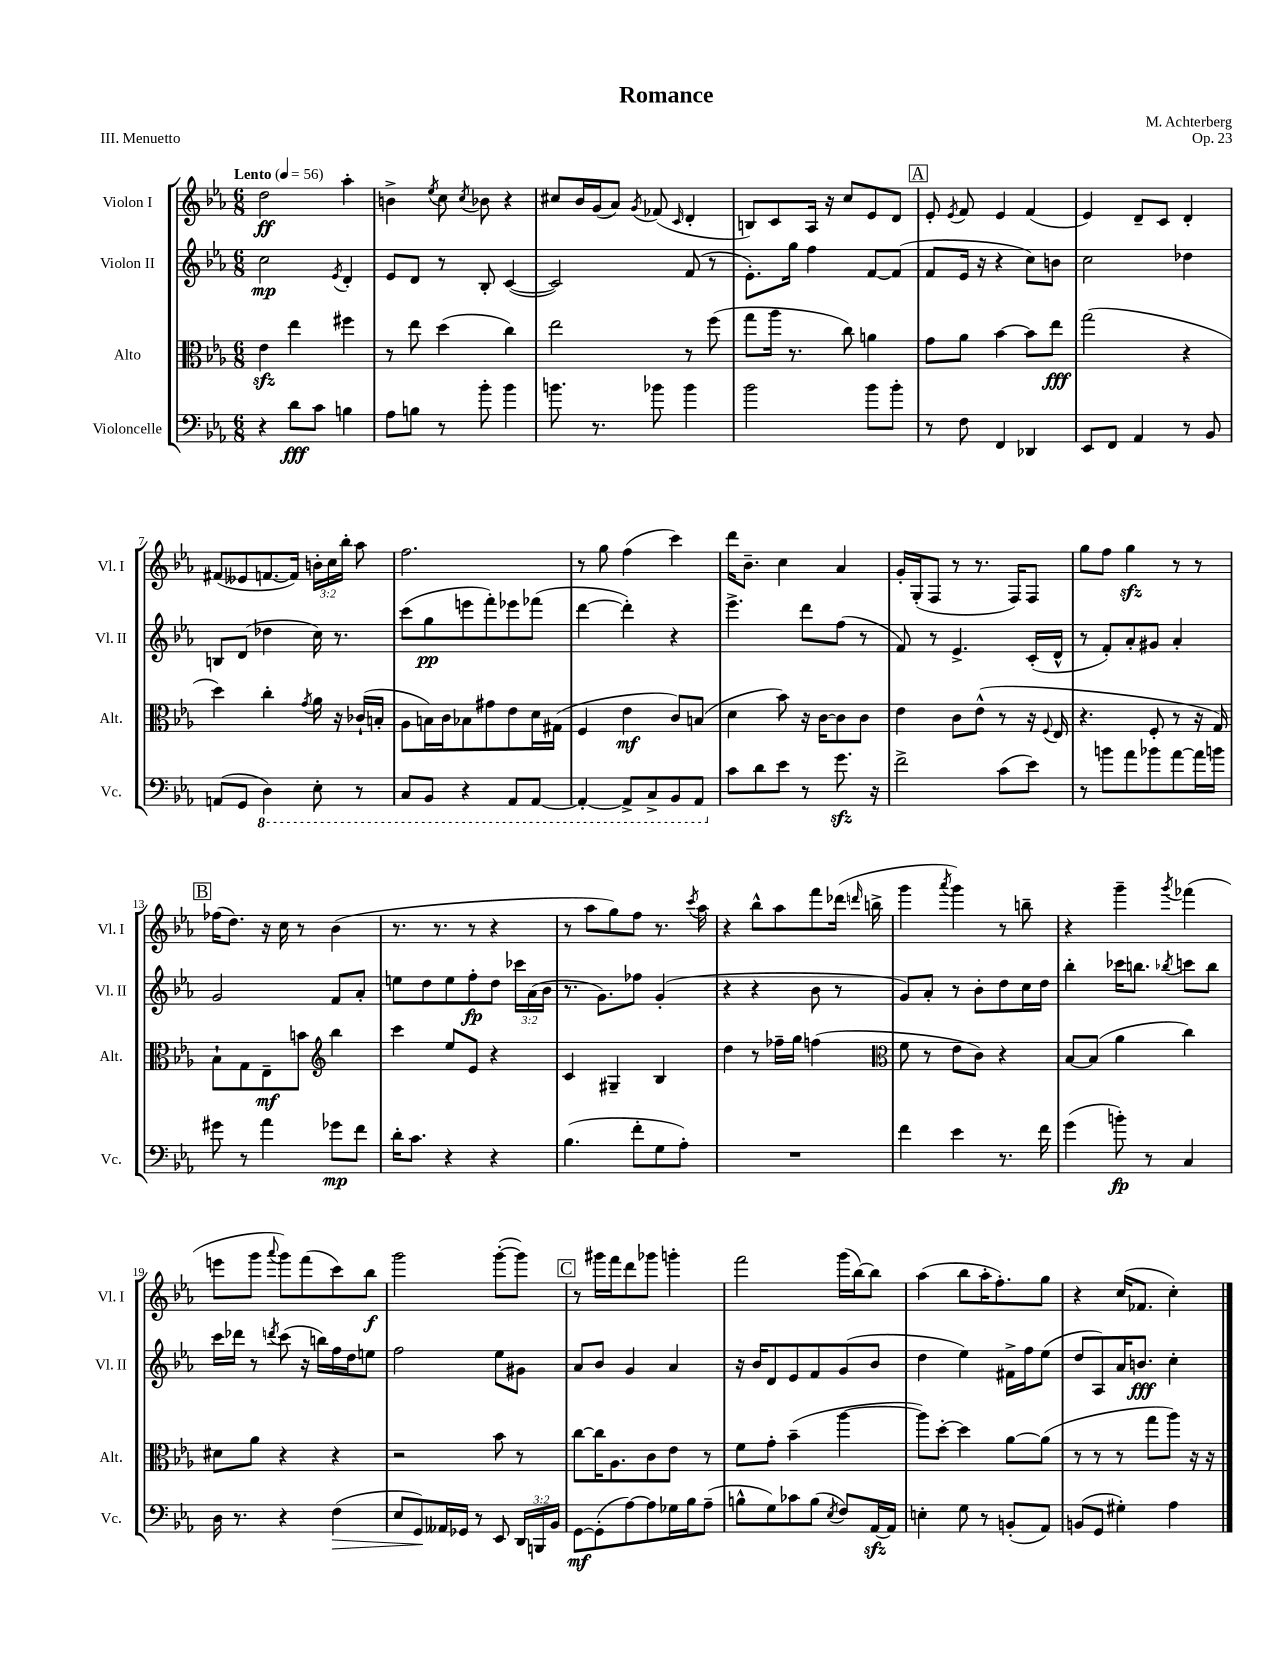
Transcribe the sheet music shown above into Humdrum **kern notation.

**kern	**kern	**kern	**kern
*staff4	*staff3	*staff2	*staff1
*clefF4	*clefC3	*clefG2	*clefG2
*k[b-e-a-]	*k[b-e-a-]	*k[b-e-a-]	*k[b-e-a-]
*M6/8	*M6/8	*M6/8	*M6/8
*MM56	*MM56	*MM56	*MM56
4r	4e-	2cc	2dd
8d	4ee-	.	.
8c	.	.	.
.	.	8qe-	.
4B	4ff#	4d'	4aa-'
=	=	=	=
8A-	8r	8e-	4b^
8B	8ee-	8d	.
.	.	.	8qee-
8r	(4dd	8r	8cc
.	.	.	8qcc
8b-'	.	8B-'	8b-
4b-	4cc)	([4c	4r
=	=	=	=
8.b	2ee-	2c])	8cc#
.	.	.	16b-
8.r	.	.	(16g
.	.	.	8a-)
.	.	.	8qg
8b-	.	.	(8f-
.	.	.	16qqc
4b-	8r	(8f	4d'
.	(8ff	8r	.
=	=	=	=
2b-	8gg	8.e-')	8B)
.	16aa-	.	8c
.	8.r	16gg	.
.	.	4ff	16A-
.	.	.	16r
.	8cc)	.	8cc
8b-	4a	[8f	8e-
8b-'	.	(8f]	8d
=	=	=	=
8r	8g	8f	8e-'
.	.	.	8qe-
8F	8a-	16e-	8f
.	.	16r	.
4FF	[4b-	4r	4e-
4DD-	8b-]	8cc)	(4f
.	8ee-	8b	.
=	=	=	=
8EE-	(2gg	2cc	4e-)
8FF	.	.	.
4AA-	.	.	8d~
.	.	.	8c
8r	4r	4dd-	4d'
8BB-	.	.	.
=	=	=	=
(8AA	4dd)	8B	(8f#
8GG	.	(8d	8e--
4DD)	4cc'	4dd-	[8.f
.	.	.	16f])
.	8qg	.	.
8EE-'	16a-	16cc)	24b'
.	.	.	24cc
.	16r	8.r	.
.	.	.	24bb-'
8r	(16c-`	.	8aa-
.	16B'	.	.
=	=	=	=
8CC	8A-	(8ccc	2.ff
8BBB-	16B)	8gg	.
.	16c	.	.
4r	8B-	8eee	.
.	8g#	8fff')	.
8AAA-	8e-	8eee-	.
[8AAA-	16d	(8fff-	.
.	(16G#	.	.
=	=	=	=
4AAA-'_	4F	[4ddd	8r
.	.	.	8gg
8AAA-^]	4e-	4ddd'])	(4ff
8CC^	.	.	.
8BBB-	8c)	4r	4ccc)
8AAA-	(8B	.	.
=	=	=	=
8c	4d	4.eee-^	16ddd
.	.	.	8.b-~
8d	.	.	.
8e-	8b-)	.	4cc
8r	16r	8ddd	.
.	[16c	.	.
8.g	8c]	(8ff	4a-
.	8c	8r	.
16r	.	.	.
=	=	=	=
2f^	4e-	8f)	16g'
.	.	.	(16G'
.	.	8r	8F
.	8c	4.e-^	8r
.	(8e-^^	.	8.r
(8c	8r	.	.
.	.	.	16F)
8e-)	16r	(16c'	8F
.	8qqF	.	.
.	16E-	16d^^	.
=	=	=	=
8r	4.r	8r	8gg
8b	.	8f')	8ff
8a-	.	8a-'	4gg
8b-	8F'	8g#	.
[8a-	8r	4a-'	8r
16a-]	16r	.	8r
16b	16G)	.	.
=	=	=	=
8g#	8B-`	2g	(16ff-
.	.	.	8.dd)
8r	8G	.	.
4a-	8E-~	.	16r
.	.	.	16cc
.	8b	.	8r
*	*clefG2	*	*
8g-	4bb-	8f	(4b-
8f	.	8a-'	.
=	=	=	=
16d'	4ccc	8ee	8.r
8.c	.	.	.
.	.	8dd	.
.	.	.	8.r
4r	8ee-	8ee	.
.	8e-	8ff'	8r
4r	4r	8dd	4r
.	.	24ccc-	.
.	.	(24a-	.
.	.	24b-	.
=	=	=	=
(4.B-	4c	8.r	8r
.	.	.	8aa-
.	.	8.g)	.
.	4G#~	.	8gg)
8f'	.	8ff-	8ff
8G	4B-	(4g'	8.r
8A-')	.	.	.
.	.	.	8qccc
.	.	.	16aa-
=	=	=	=
2.r	4dd	4r	4r
.	8r	4r	8bb-^^
.	16ff-~	.	8aa-
.	16gg	.	.
.	(4ff	8b-	8fff
.	.	8r	(16ddd-
.	.	.	16qqddd
.	.	.	16bb^
=	=	=	=
*	*clefC3	*	*
4f	8f	8g)	4ggg
.	8r	8a-'	.
.	.	.	8qaaa-
4e-	8e-	8r	4ggg)
.	8c)	8b-'	.
8.r	4r	8dd	8r
.	.	16cc	8bb~
16f	.	16dd	.
=	=	=	=
(4g	[8B-	4bb-'	4r
.	(8B-]	.	.
8b')	4a-	16ccc-	4ggg~
.	.	8.bb	.
8r	.	.	.
.	.	8qbb-	8qggg
4C	4cc)	8ccc	(4fff-
.	.	8bb-	.
=	=	=	=
16D	8d#	16ccc	8eee
8.r	.	16ddd-	.
.	8a-	8r	8ggg
.	.	8qddd	8qqaaa-
4r	4r	(8ccc	8ggg)
.	.	16r	(8fff
.	.	16bb)	.
(4F	4r	16ff	8ccc)
.	.	16dd	.
.	.	8ee	8bb-
=	=	=	=
8E-	2r	2ff	2ggg
8GG)	.	.	.
16AA--	.	.	.
16GG-	.	.	.
8r	.	.	.
8EE-	8b-	8ee-	([8ggg'
24DD	8r	8g#	8ggg])
24BBB	.	.	.
24BB-	.	.	.
=	=	=	=
[8GG	[8cc	8a-	8r
(8GG']	16cc]	8b-	16ggg#
.	8.A-	.	16fff
[8A-)	.	4g	8ddd
8A-]	8c	.	8ggg-
16G-	8e-	4a-	4ggg'
16B-	.	.	.
(8A-~	8r	.	.
=	=	=	=
8B^^	8f	16r	2fff
.	.	16b-	.
8G)	8g'	8d	.
8c-	(4b-~	8e-	.
(8B	.	8f	.
8qE-	.	.	.
8F)	[4aa-	(8g	(16ggg
.	.	.	[16bb-)
[16AA-	.	8b-	8bb-]
16AA-]	.	.	.
=	=	=	=
4E'	8aa-])	4dd	(4aa-
.	[8dd'	.	.
8G	4dd]	4ee-)	8bb-
8r	.	.	16aa-'
.	.	.	8.ff')
(8BB'	[8a-	16f#^	.
.	.	16ff	.
8AA-)	(8a-]	(8ee-	8gg
=	=	=	=
(8BB	8r	8dd	4r
8GG	8r	8A-)	.
4G#')	8r	16a-	(16cc
.	.	8.b	8.f-
.	8gg	.	.
4A-	8aa-)	4cc'	4cc')
.	16r	.	.
.	16r	.	.
==	==	==	==
*-	*-	*-	*-
